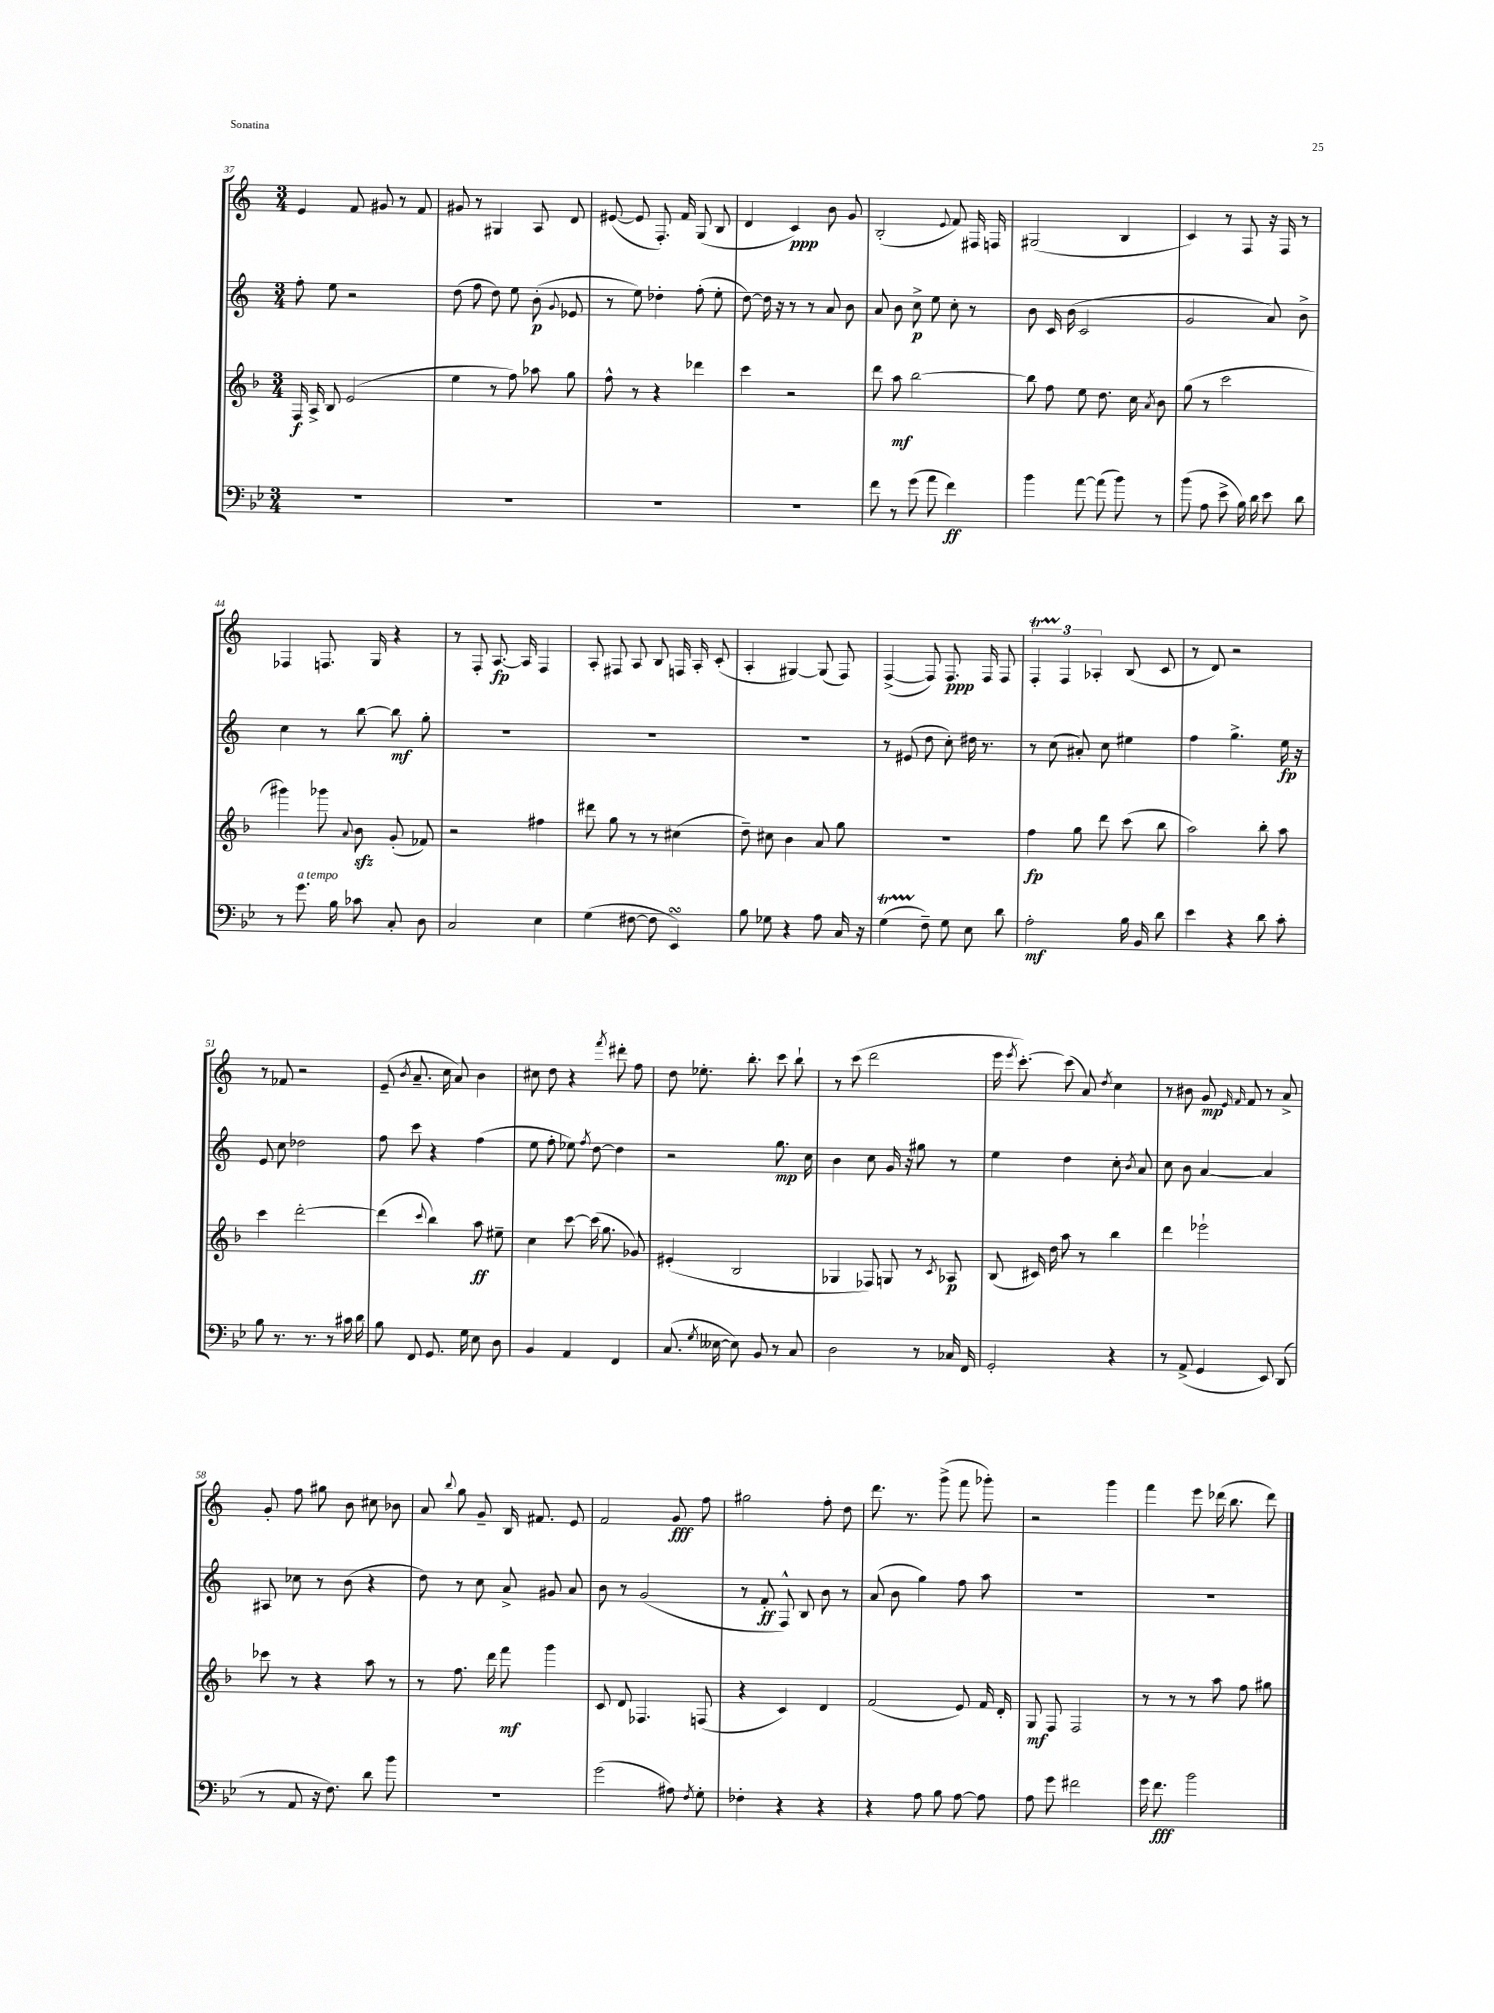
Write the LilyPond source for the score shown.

<<
\new StaffGroup <<
\new Staff = "s0" {
    \clef treble \key c \major \numericTimeSignature \time 3/4
    \autoBeamOff e'4 f'8 gis'8 r8 f'8 |
    gis'8 r8 gis4 a8 d'8 |
    eis'8~( eis'8 f8.-.) f'16 g8( b8 |
    d'4 c'4\ppp) b'8 g'8 |
    b2-.( \appoggiatura { e'8 } f'8) fis16 f16 |
    gis2( b4 |
    c'4) r8 f8 r16 f16 r8 |
    fes4 f8. g16 r4 |
    r8 f8-. a8.~\fp a16 f4 |
    a8-. fis8 a8 b8 f16 a16-. c'8-.( |
    a4-. gis4~) gis8( f8) |
    f4~->( f8) f8.\ppp f16 f8 |
    \tuplet 3/2 { f4-.\startTrillSpan f4\stopTrillSpan aes4-. } b8( c'8 |
    r8 d'8) r2 |
    r8 fes'8 r2 |
    e'8--( \acciaccatura { b'8 } a'8.-- c''16 a'8) b'4 |
    cis''8 d''8 r4 \acciaccatura { f'''8 } dis'''8-. f''8 |
    d''8 ees''8.-. b''8.-. c'''8 b''8-! |
    r8 c'''8( d'''2 |
    e'''16 \acciaccatura { e'''8 } c'''8.~-.) c'''8( a'8) \acciaccatura { d''8 } c''4 |
    r8 bis'8 g'8\mp \grace { e'16 f'16 } f'8 r8 a'8-> |
    g'8-. f''8 gis''8 b'8 cis''8 bes'8 |
    a'8 \appoggiatura { b''8 } g''8 g'8-- b16 fis'8. e'8 |
    f'2 g'8\fff f''8 |
    gis''2 f''8-. d''8 |
    d'''8. r8. g'''8->( f'''8 ges'''8-.) |
    r2 g'''4 |
    f'''4 e'''8 des'''16( b''8. des'''8) \bar "|." |
}
\new Staff = "s1" {
    \clef treble \key c \major \numericTimeSignature \time 3/4
    \autoBeamOff f''8-. e''8 r2 |
    d''8( f''8 d''8) e''8 b'8-.\p( \appoggiatura { g'8 } ees'8 |
    r8 e''8) des''4-. f''8-.( e''8-. |
    d''8~) d''16 r16 r8 r8 a'8 b'8 |
    a'8 b'8 c''8->\p e''8 c''8-. r8 |
    b'8 c'16 b'16( c'2 |
    g'2 a'8) b'8-> |
    c''4 r8 b''8~ b''8\mf g''8-. |
    R2. |
    R2. |
    R2. |
    r8 eis'8( d''8 c''8-.) dis''16 r8. |
    r8 c''8( ais'8-.) c''8 eis''4 |
    f''4 g''4.-> e''16\fp r16 |
    e'8 c''8 des''2 |
    f''8 c'''8 r4 f''4( |
    e''8 f''8-. ees''8) \acciaccatura { f''8 } d''8~ d''4 |
    r2 g''8.\mp c''16 |
    b'4 c''8 g'16 r16 gis''8 r8 |
    e''4 d''4 c''8-. \acciaccatura { b'8 } a'8 |
    c''8 b'8 a'4~ a'4 |
    ais8 ces''8 r8 b'8( r4 |
    d''8) r8 c''8 a'8-> gis'8 a'8 |
    b'8 r8 g'2( |
    r8 f'8-.\ff f8-^) b8 b'8 r8 |
    a'8( b'8 g''4) f''8 a''8 |
    R2. |
    R2. \bar "|." |
}
\new Staff = "s2" {
    \clef treble \key f \major \numericTimeSignature \time 3/4
    \autoBeamOff f16\f a16-> bes8 e'2( |
    e''4 r8 f''8) aes''8 g''8 |
    f''8-^ r8 r4 des'''4 |
    c'''4 r2 |
    d'''8 a''8\mf bes''2~ |
    bes''8 f''8 e''8 d''8. c''16 \acciaccatura { a'8 } bes'8 |
    g''8( r8 c'''2 |
    gis'''4) ges'''8 \appoggiatura { a'8 } bes'8\sfz g'8-.( fes'8) |
    r2 fis''4 |
    dis'''8 g''8 r8 r8 cis''4( |
    d''8--) cis''8 bes'4 a'8 g''8 |
    R2. |
    f''4\fp g''8 d'''8 c'''8( bes''8 |
    a''2) bes''8-. a''8 |
    c'''4 d'''2~-. |
    d'''4( \appoggiatura { c'''8 } bes''4) a''8\ff eis''8-- |
    c''4 c'''8~ c'''16( g''8. ges'8) |
    eis'4-.( bes2 |
    ges4 fes8) g8 r8 \acciaccatura { c'8 } aes8\p |
    bes8( cis'16) d''16 a''8 r8 bes''4 |
    d'''4 ees'''2-! |
    ces'''8 r8 r4 a''8 r8 |
    r8 f''8. d'''16 f'''8\mf g'''4 |
    c'8 d'8 fes4. f8( |
    r4 c'4) d'4 |
    f'2( e'8) f'16 d'16-. |
    g8\mf f8 f2 |
    r8 r8 r8 a''8 f''8 gis''8 \bar "|." |
}
\new Staff = "s3" {
    \clef bass \key bes \major \numericTimeSignature \time 3/4
    \autoBeamOff R2. |
    R2. |
    R2. |
    R2. |
    f'8 r8 g'8( a'8 f'4\ff) |
    bes'4 a'8~ a'8( bes'8) r8 |
    bes'8( a8 ees'8-> bes16) d'16 ees'8 d'8 |
    r8 g'8.^\markup { \italic "a tempo" } bes16 ces'8 c8-. d8 |
    c2 ees4 |
    g4( fis8~ fis8 ees,4\turn) |
    bes8 ges8 r4 a8 c16 r16 |
    g4\startTrillSpan( f8--\stopTrillSpan) g8 ees8 d'8 |
    a2-.\mf bes16 bes,16 d'8 |
    ees'4 r4 d'8 c'8-. |
    bes8 r8. r8. r8 cis'16 d'16 |
    bes8 f,8 g,8. g16 ees8 d8 |
    bes,4 a,4 f,4 |
    c8.( \acciaccatura { g8 } eeses16~ eeses8) bes,8 r8 c8 |
    d2 r8 ces16 f,16 |
    g,2-. r4 |
    r8 a,8->( g,4 ees,8) d,8( |
    r8 a,8 r16 f8.) d'8 bes'8 |
    R2. |
    g'2( ais8) \acciaccatura { f8 } g8-. |
    fes4-. r4 r4 |
    r4 a8 bes8 a8~ a8 |
    a8 g'8 fis'2 |
    g'16 f'8.\fff bes'2 \bar "|." |
}
>>
>>
\layout { \context { \Score currentBarNumber = #37 } }
